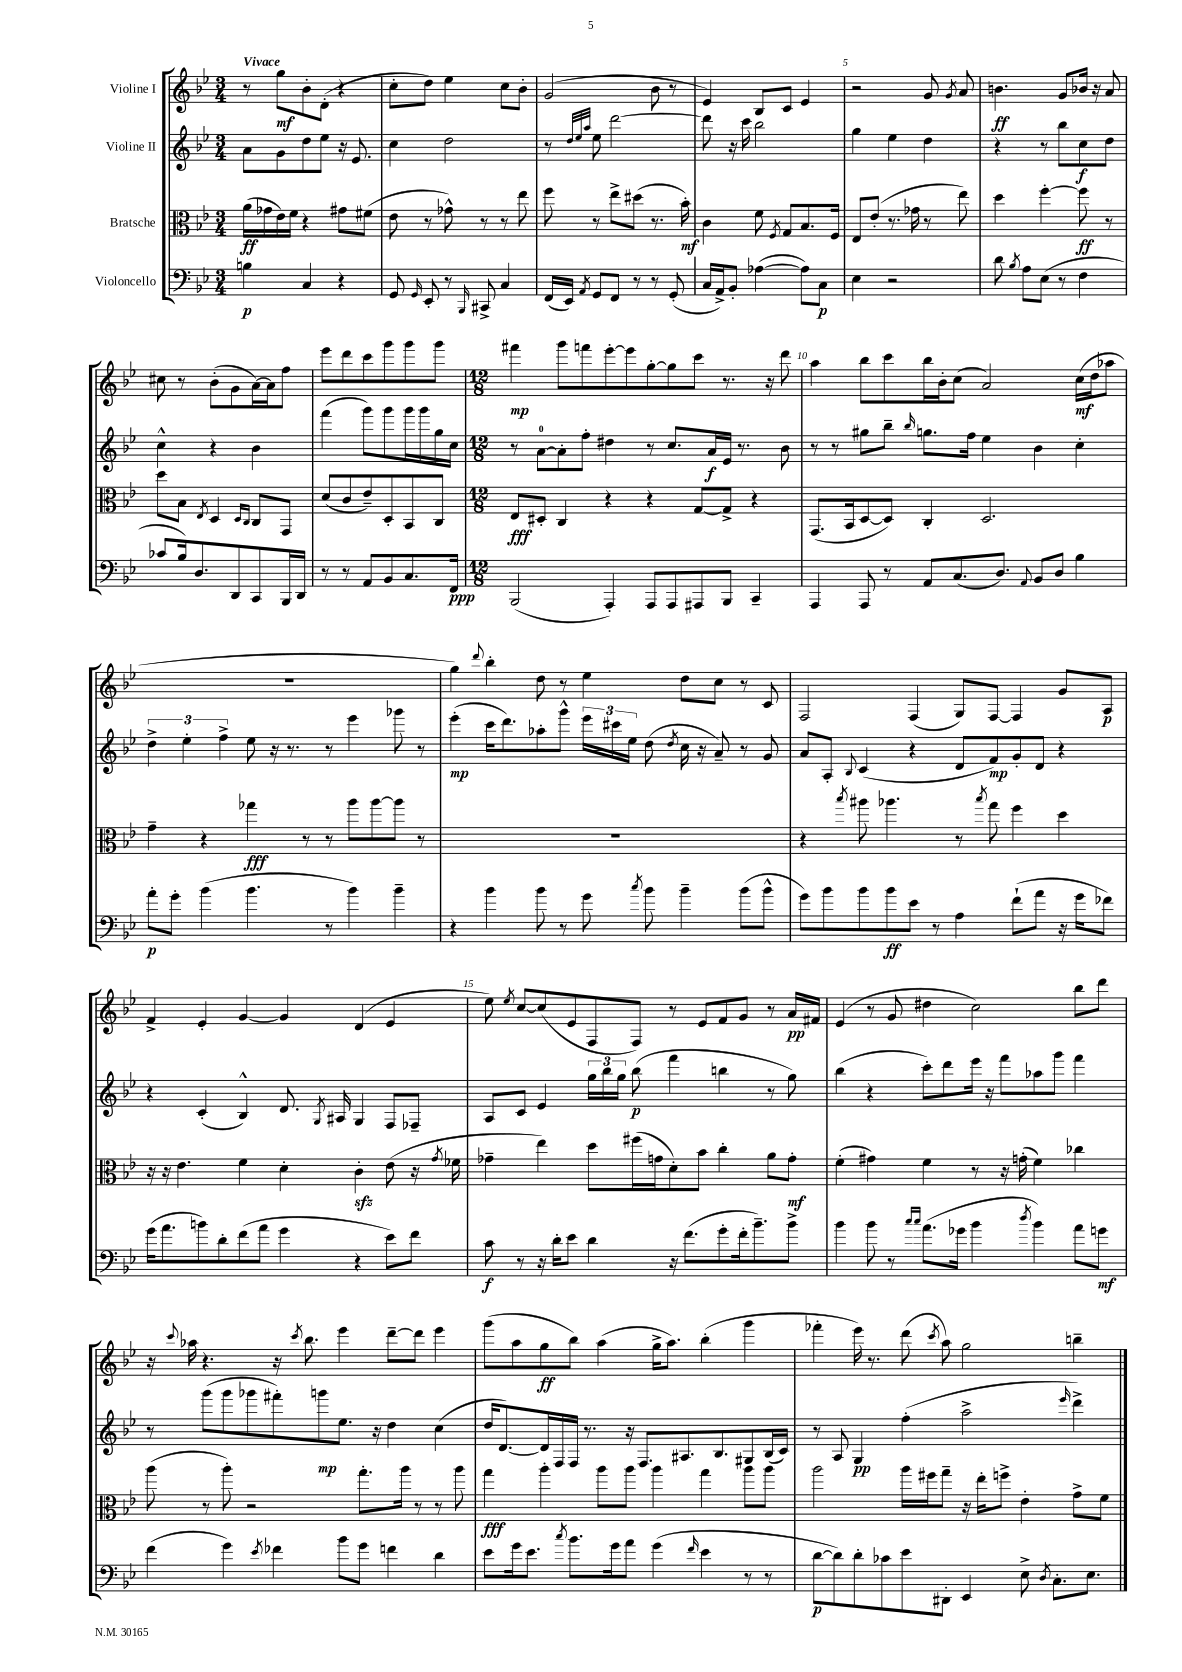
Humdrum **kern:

**kern	**dynam	**kern	**dynam	**kern	**dynam	**kern	**dynam
*part4	*part4	*part3	*part3	*part2	*part2	*part1	*part1
*staff4	*staff4	*staff3	*staff3	*staff2	*staff2	*staff1	*staff1
*I"Violoncello	*	*I"Bratsche	*	*I"Violine II	*	*I"Violine I	*
*clefF4	*	*clefC3	*	*clefG2	*	*clefG2	*
*k[b-e-]	*	*k[b-e-]	*	*k[b-e-]	*	*k[b-e-]	*
*M3/4	*	*M3/4	*	*M3/4	*	*M3/4	*
=1	=1	=1	=1	=1	=1	=1	=1
!	!	!	!	!	!	!LO:TX:a:B:t=Vivace	!
4Bn\	p	(16a\LL	ff	8a\L	.	8r	.
.	.	16g-X\	.	.	.	.	.
.	.	16e-\)	.	8g\	.	8gg\L	mf
.	.	16f\JJ	.	.	.	.	.
4C/	.	4r	.	8dd\	.	8b-'\	.
.	.	.	.	8ee-\J	.	(8d'\J	.
4r	.	8g#X\L	.	16r	.	4r	.
.	.	.	.	8.e-/	.	.	.
.	.	(8f#X\J	.	.	.	.	.
=2	=2	=2	=2	=2	=2	=2	=2
8GG/	.	8e-\	.	4cc\	.	8cc'\L	.
16qqGG/	.	.	.	.	.	.	.
8EE-'/	.	8r	.	.	.	8dd\J)	.
8r	.	8g-X^^\)	.	2dd\	.	4ee-\	.
16qqBBB-/	.	.	.	.	.	.	.
8CC#X^/	.	8r	.	.	.	.	.
4C/	.	8r	.	.	.	8cc\L	.
.	.	8ee-\	.	.	.	8b-'\J	.
=3	=3	=3	=3	=3	=3	=3	=3
(16FF/LL	.	8ff\	.	8r	.	(2g/	.
16EE-/JJ)	.	.	.	.	.	.	.
.	.	.	.	32qqdd/LLL	.	.	.
.	.	.	.	32qqee-/	.	.	.
8qAA/	.	.	.	32qqaa/JJJ	.	.	.
8GG/L	.	8r	.	8ee-\	.	.	.
8FF/J	.	8ee-^\L	.	[2ddd\	.	.	.
8r	.	(8dd#X\J	.	.	.	.	.
8r	.	8.r	.	.	.	8b-\	.
(8GG'/	.	.	.	.	.	8r	.
.	.	16b-'\)	mf	.	.	.	.
=4	=4	=4	=4	=4	=4	=4	=4
16C/LL	.	4c\	.	8ddd\]	.	4e-/)	.
16AA^/J)	.	.	.	.	.	.	.
8BB-'/J	.	.	.	16r	.	.	.
.	.	.	.	16ccc\	.	.	.
([4A-X\	.	8f\	.	2bb-\	.	8B-/L	.
.	.	8qF/	.	.	.	.	.
.	.	8G/L	.	.	.	8c/J	.
8A-\L])	.	8.B-/	.	.	.	4e-/	.
8C\J	p	.	.	.	.	.	.
.	.	16F/Jk	.	.	.	.	.
=5	=5	=5	=5	=5	=5	=5	=5
4E-\	.	8E-/L	.	4gg\	.	2r	.
.	.	(8e-'/J	.	.	.	.	.
2r	.	8.r	.	4ee-\	.	.	.
.	.	16g-X\	.	.	.	.	.
.	.	8r	.	4dd\	.	8g/	.
.	.	.	.	.	.	8qg/	.
.	.	8ee-\)	.	.	.	8a/	.
=6	=6	=6	=6	=6	=6	=6	=6
8d\	.	4dd\	.	4r	.	4.bn\	ff
8qB-/	.	.	.	.	.	.	.
8A\L	.	.	.	.	.	.	.
(8E-\J	.	[4ff'\	.	8r	.	.	.
8r	.	.	.	8bb-\L	.	8g/L	.
4F\	.	8ff\]	ff	8cc\	f	16b-X/Jk	.
.	.	.	.	.	.	16r	.
.	.	8r	.	8dd\J	.	8a/	.
!!LO:LB:g=z
=7	=7	=7	=7	=7	=7	=7	=7
8c-X/L	.	8dd\L	.	4cc^^\	.	8cc#X\	.
16B-/k)	.	8B-\J	.	.	.	8r	.
8.D/	.	.	.	.	.	.	.
.	.	8qE-/	.	.	.	.	.
.	.	4D/	.	4r	.	(8b-'\L	.
8DD/	.	.	.	.	.	8g\	.
.	.	16qqD/LL	.	.	.	.	.
.	.	16qqC/JJ	.	.	.	.	.
8CC/	.	8C/L	.	4b-\	.	[16a\L)	.
.	.	.	.	.	.	16a\J]	.
16BBB-/L	.	8GG/J	.	.	.	8ff\J	.
16DD/JJ	.	.	.	.	.	.	.
=8	=8	=8	=8	=8	=8	=8	=8
8r	.	(8d/L	.	(4fff\	.	8eee-\L	.
8r	.	8c/	.	.	.	8ddd\	.
8AA/L	.	8e-~/)	.	8ggg\L)	.	8ccc\	.
8BB-/	.	8D'/	.	8ggg\	.	8ggg\	.
8.C/	.	8BB-/	.	16ggg\L	.	8ggg\	.
.	.	.	.	16ggg\	.	.	.
.	.	8C/J	.	16gg\	.	8ggg\J	.
16FF/Jk	ppp	.	.	16cc\JJ	.	.	.
=9	=9	=9	=9	=9	=9	=9	=9
*M12/8	*	*M12/8	*	*M12/8	*	*M12/8	*
(2BBB-/	.	8E-/L	fff	8r	.	4fff#X\	mp
.	.	8D#X'/J	.	[8a\L	.	.	.
.	.	4C/	.	8a'\]	.	8ggg\L	.
.	.	.	.	8ff'\J	.	8fffn\	.
4AAA'/)	.	4r	.	4dd#X\	.	[8eee-'\	.
.	.	.	.	.	.	8eee-\]	.
8AAA/L	.	4r	.	8r	.	[8gg'\	.
8AAA/	.	.	.	8.cc/L	.	8gg\]	.
8AAA#X/	.	[8G/L	.	.	.	8ccc\J	.
.	.	.	.	16a/L	f	.	.
8BBB-/J	.	8G^/J]	.	16e-/JJ	.	8.r	.
.	.	.	.	8.r	.	.	.
4CC~/	.	4r	.	.	.	.	.
.	.	.	.	.	.	16r	.
.	.	.	.	8b-\	.	8ddd\	.
=10	=10	=10	=10	=10	=10	=10	=10
4AAA/	.	(8.GG/L	.	8r	.	4aa\	.
.	.	.	.	8r	.	.	.
.	.	16BB-/k	.	.	.	.	.
8AAA/	.	[8D/	.	8gg#X\L	.	8bb-\L	.
8r	.	8D/J])	.	8bb-~\J	.	8ccc\	.
.	.	.	.	16qqbb-/	.	.	.
8AA/L	.	4C'/	.	8.ggn\L	.	16bb-\L	.
.	.	.	.	.	.	16b-'\J	.
(8.C/	.	.	.	.	.	(8cc\J	.
.	.	.	.	16ff\Jk	.	.	.
.	.	2.D/	.	4ee-\	.	2a/)	.
8.D/J)	.	.	.	.	.	.	.
8qqAA/	.	.	.	.	.	.	.
8BB-/L	.	.	.	4b-\	.	.	.
8D/J	.	.	.	.	.	.	.
4B-\	.	.	.	4cc'\	.	(16cc\LL	mf
.	.	.	.	.	.	16dd\J	.
.	.	.	.	.	.	8aa-X\J	.
!!LO:LB:g=z
=11	=11	=11	=11	=11	=11	=11	=11
8a'\L	p	4g~\	.	6dd^\	.	1.r	.
8g'\J	.	.	.	.	.	.	.
.	.	.	.	6ee-'\	.	.	.
(4b-\	.	4r	.	.	.	.	.
.	.	.	.	6ff^\	.	.	.
4.b-\	.	4gg-X\	fff	8ee-\	.	.	.
.	.	.	.	16r	.	.	.
.	.	.	.	8.r	.	.	.
.	.	8r	.	.	.	.	.
8r	.	8r	.	8r	.	.	.
4b-\)	.	8aa\L	.	4eee-\	.	.	.
.	.	[8aa\	.	.	.	.	.
4b-~\	.	8aa\J]	.	8ggg-X\	.	.	.
.	.	8r	.	8r	.	.	.
=12	=12	=12	=12	=12	=12	=12	=12
4r	.	1.r	.	(4eee-'\	mp	4gg\)	.
.	.	.	.	.	.	8qqddd/	.
4b-\	.	.	.	16ccc\KL	.	4bb-'\	.
.	.	.	.	8.ddd\)	.	.	.
8b-\	.	.	.	8aa-X'\	.	8dd\	.
8r	.	.	.	8ggg^^\J	.	8r	.
8g\	.	.	.	24eee-\LL	.	4ee-\	.
.	.	.	.	24ccc#X\	.	.	.
.	.	.	.	24ee-\JJ	.	.	.
8qcc/	.	.	.	.	.	.	.
8b-\	.	.	.	(8dd\	.	.	.
.	.	.	.	8qdd/	.	.	.
4b-~\	.	.	.	16cc\	.	8dd\L	.
.	.	.	.	16r	.	.	.
.	.	.	.	8a~/)	.	8cc\J	.
(8b-\L	.	.	.	8r	.	8r	.
8b-^^\J	.	.	.	8g/	.	8c/	.
=13	=13	=13	=13	=13	=13	=13	=13
8g\L)	.	4r	.	8a/L	.	2F/	.
8b-\	.	.	.	8A'/J	.	.	.
.	.	8qbb-/	.	8qqB-/	.	.	.
8b-\	.	8aa#X\	.	(4c/	.	.	.
8b-\	ff	4.aa-X\	.	.	.	.	.
8e-\J	.	.	.	4r	.	(4F/	.
8r	.	.	.	.	.	.	.
4A\	.	8r	.	8d/L	.	8G/L)	.
.	.	8qbb-/	.	.	.	.	.
.	.	8gg\	.	8f/)	mp	[8F/J	.
(8f`\L	.	4ff\	.	8g'/	.	4F/]	.
8a\J	.	.	.	8d/J	.	.	.
16r	.	4dd\	.	4r	.	8g/L	.
16g\KL	.	.	.	.	.	.	.
8f-X\J)	.	.	.	.	.	8A/J	p
!!LO:LB:g=z
=14	=14	=14	=14	=14	=14	=14	=14
(16g\KL	.	16r	.	4r	.	4f^/	.
8.a\	.	16r	.	.	.	.	.
.	.	4.e-\	.	.	.	.	.
8bn\)	.	.	.	(4c'/	.	4e-'/	.
8d'\	.	.	.	.	.	.	.
(8f\	.	4f\	.	4B-^^/)	.	[4g/	.
8a\J	.	.	.	.	.	.	.
4g\	.	4d'\	.	8.d/	.	4g/]	.
.	.	.	.	8qG/	.	.	.
.	.	.	.	16A#X/	.	.	.
4r	.	4czz'\	.	4G/	.	(4d/	.
8e-\L)	.	(8e-\	.	8F/L	.	4e-/	.
8f\J	.	16r	.	8F-X~/J	.	.	.
.	.	8qg/	.	.	.	.	.
.	.	16f-X\	.	.	.	.	.
=15	=15	=15	=15	=15	=15	=15	=15
8c\	f	4g-X~\	.	8A/L	.	8ee-\)	.
.	.	.	.	.	.	8qee-/	.
8r	.	.	.	8c/J	.	[8cc/L	.
16r	.	4ee-\)	.	4e-/	.	(8cc/]	.
16d'\KL	.	.	.	.	.	.	.
8e-\J	.	.	.	.	.	8e-/	.
4d\	.	8dd\L	.	24gg\LL	.	8F/	.
.	.	.	.	24bb-\	.	.	.
.	.	.	.	24gg\JJ	.	.	.
.	.	(16ff#X\L	.	(8bb-\	p	8F/J)	.
.	.	16gn\J	.	.	.	.	.
16r	.	8d'\)	.	4fff\	.	8r	.
(8.f\L	.	.	.	.	.	.	.
.	.	8b-\J	.	.	.	8e-/L	.
8g'\	.	4cc'\	.	4bbn\	.	8f/	.
16f'\k	.	.	.	.	.	8g/J	.
8.b-~\)	.	.	.	.	.	.	.
.	.	8a\L	.	8r	.	8r	.
8b-^\J	.	8g'\J	mf	8gg\)	.	16a/LL	pp
.	.	.	.	.	.	16f#X/JJ	.
=16	=16	=16	=16	=16	=16	=16	=16
4b-\	.	(4f'\	.	(4bb-\	.	(4e-/	.
8b-\	.	4g#X\)	.	4r	.	8r	.
8r	.	.	.	.	.	8g/	.
16qqcc/LL	.	.	.	.	.	.	.
16qqcc/JJ	.	.	.	.	.	.	.
(8.a\L	.	4f\	.	8ccc'\L)	.	4dd#X\	.
.	.	.	.	8ddd\	.	.	.
16g-X\Jk	.	.	.	.	.	.	.
4b-\	.	8r	.	16eee-\Jk	.	2cc\)	.
.	.	.	.	16r	.	.	.
.	.	16r	.	8fff\L	.	.	.
.	.	(16gn'\	.	.	.	.	.
8qdd/	.	.	.	.	.	.	.
4b-\)	.	4f\)	.	8aa-X\	.	.	.
.	.	.	.	8ggg\J	.	.	.
8a\L	.	4cc-X\	.	4fff\	.	8bb-\L	.
8gn\J	mf	.	.	.	.	8ddd\J	.
!!LO:LB:g=z
=17	=17	=17	=17	=17	=17	=17	=17
(4f\	.	(8aa\	.	8r	.	16r	.
.	.	.	.	.	.	8qqccc/	.
.	.	.	.	.	.	16aa-X\	.
.	.	8r	.	(8ggg\L	.	4.r	.
4g\)	.	8aa'\)	.	8ggg\	.	.	.
.	.	2r	.	8ggg-X\	.	.	.
8qe-/	.	.	.	.	.	.	.
4f-X\	.	.	.	8fff#X'\)	.	16r	.
.	.	.	.	.	.	8qccc/	.
.	.	.	.	.	.	8.bb-\	.
.	.	.	.	8gggn\	mp	.	.
8b-\L	.	.	.	8.ee-\J	.	4eee-\	.
8g\J	.	8.gg'\L	.	.	.	.	.
.	.	.	.	16r	.	.	.
4fn\	.	.	.	4dd\	.	[8ddd~\L	.
.	.	16aa\Jk	.	.	.	.	.
.	.	8r	.	.	.	8ddd\J]	.
4d\	.	8r	.	(4cc\	.	4eee-\	.
.	.	8aa\	.	.	.	.	.
=18	=18	=18	=18	=18	=18	=18	=18
8e-\L	.	4gg\	fff	16dd/KL	.	(8ggg\L	.
.	.	.	.	[8.d/)	.	.	.
16g\k	.	.	.	.	.	8aa\	.
8.e-\J	.	.	.	.	.	.	.
.	.	4aa'\	.	16d/L]	.	8gg\	ff
.	.	.	.	16F/	.	.	.
8qcc/	.	.	.	.	.	.	.
8.b-\L	.	.	.	16F/JJ	.	8bb-\J)	.
.	.	.	.	8.r	.	.	.
.	.	8aa\L	.	.	.	(4aa\	.
16g\k	.	.	.	.	.	.	.
8a\J	.	8aa\J	.	16r	.	.	.
.	.	.	.	8.F/L	.	.	.
(4g\	.	4aa\	.	.	.	16gg^\KL	.
.	.	.	.	.	.	8.aa\J)	.
.	.	.	.	8.A#X/	.	.	.
16qqf/	.	.	.	.	.	.	.
4e-\	.	4gg\	.	.	.	(4bb-'\	.
.	.	.	.	8.B-/	.	.	.
8r	.	8aa\L	.	8G#X/	.	4ggg\	.
8r	.	8aa\J	.	(16B-/L	.	.	.
.	.	.	.	16c/JJ)	.	.	.
=19	=19	=19	=19	=19	=19	=19	=19
[8d\L	p	2aa\	.	8r	.	4fff-X'\	.
8d\])	.	.	.	8A/	.	.	.
8d'\	.	.	.	4G/	pp	16eee-\)	.
.	.	.	.	.	.	8.r	.
8c-X\	.	.	.	.	.	.	.
8e-\	.	16aa\LL	.	(4ff'\	.	(8ddd\	.
.	.	16ff#X\J	.	.	.	.	.
.	.	.	.	.	.	8qccc/	.
8DD#X'\J	.	8gg~\J	.	.	.	8aa\)	.
4EE-/	.	16r	.	2aa^\	.	2gg\	.
.	.	16ee-'\KL	.	.	.	.	.
.	.	8ffn^\J	.	.	.	.	.
8E-^\	.	4e-'\	.	.	.	.	.
8qD/	.	.	.	.	.	.	.
8.C'\L	.	.	.	.	.	.	.
.	.	.	.	16qqeee-/	.	.	.
.	.	8g^\L	.	4ddd^\)	.	4bbn~\	.
8.E-\J	.	.	.	.	.	.	.
.	.	8f\J	.	.	.	.	.
==	==	==	==	==	==	==	==
*-	*-	*-	*-	*-	*-	*-	*-
